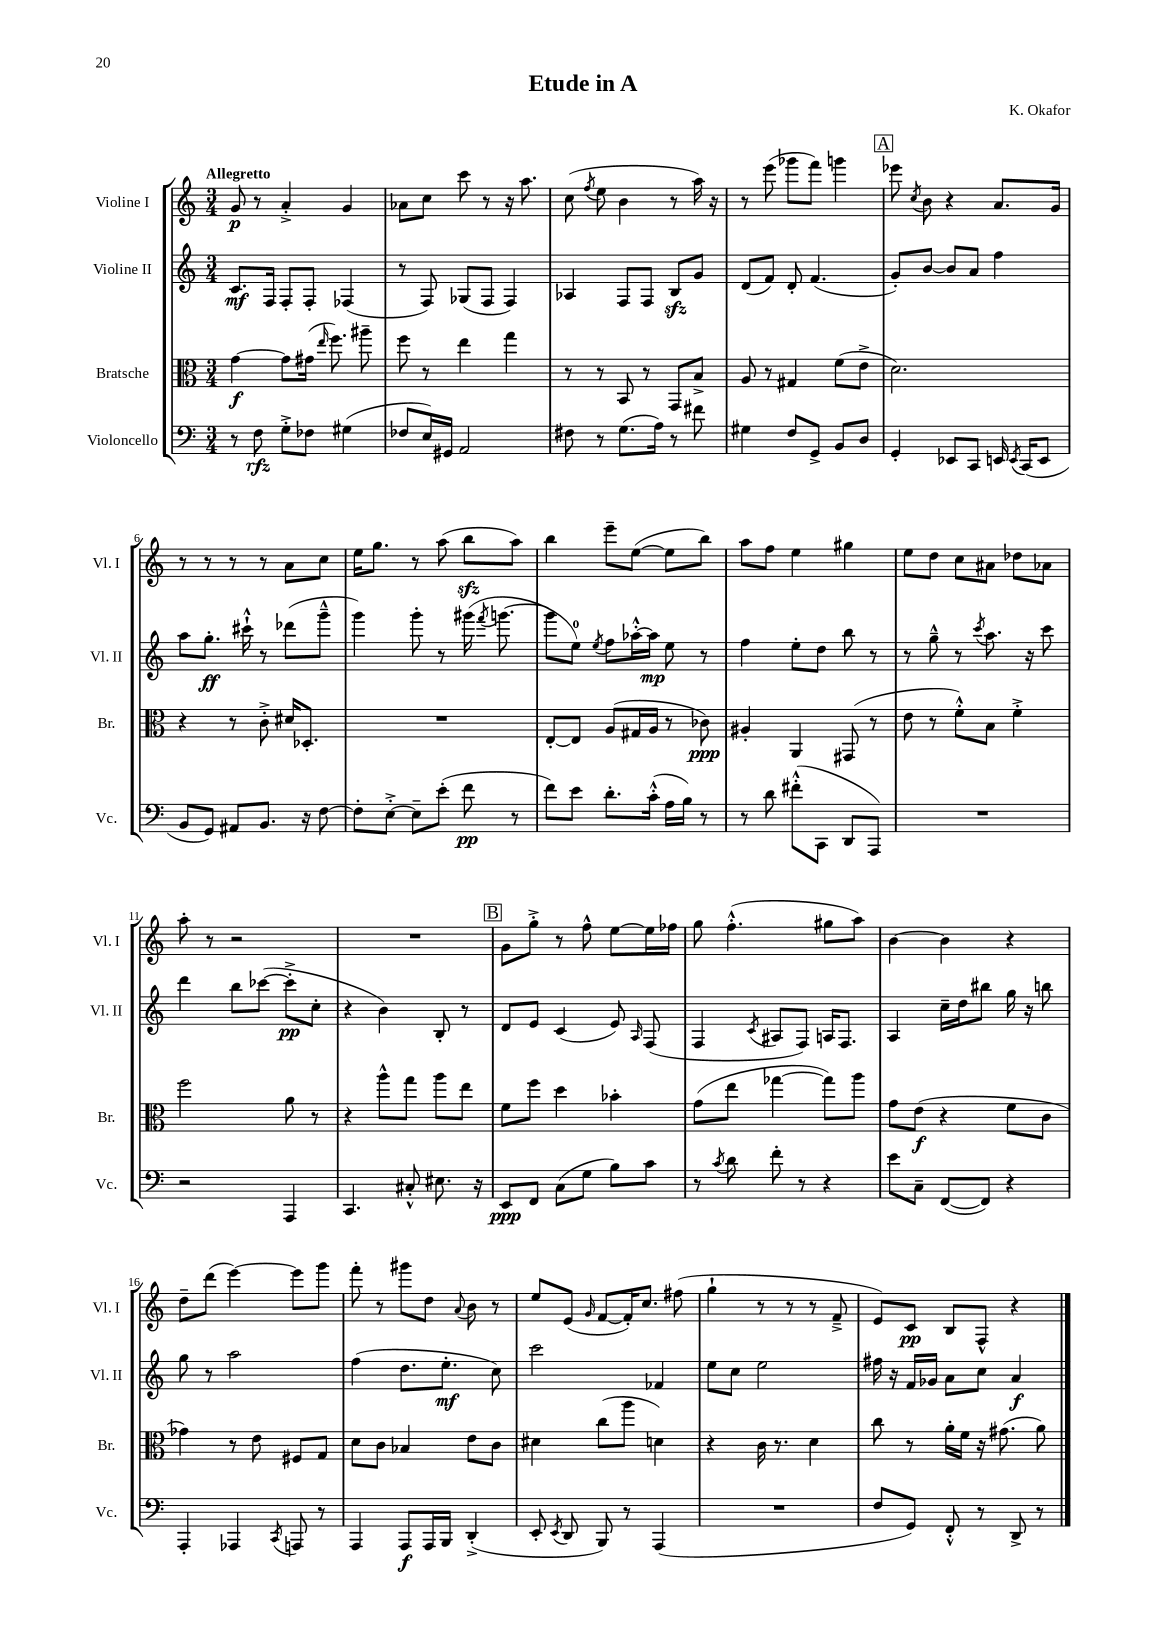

**kern	**dynam	**kern	**dynam	**kern	**dynam	**kern	**dynam
*part4	*part4	*part3	*part3	*part2	*part2	*part1	*part1
*staff4	*staff4	*staff3	*staff3	*staff2	*staff2	*staff1	*staff1
*I"Violoncello	*	*I"Bratsche	*	*I"Violine II	*	*I"Violine I	*
*I'Vc.	*	*I'Br.	*	*I'Vl. II	*	*I'Vl. I	*
*clefF4	*	*clefC3	*	*clefG2	*	*clefG2	*
*k[]	*	*k[]	*	*k[]	*	*k[]	*
*M3/4	*	*M3/4	*	*M3/4	*	*M3/4	*
=1	=1	=1	=1	=1	=1	=1	=1
!	!	!	!	!	!	!LO:TX:a:B:t=Allegretto	!
8r	.	[4g\	f	8.c/L	mf	8g/	p
8F\	rfz	.	.	.	.	8r	.
.	.	.	.	16F/Jk	.	.	.
8G'^\L	.	8g\L]	.	8F'/L	.	4a'^/	.
8F-X\J	.	(16g#X\Jk	.	8F'/J	.	.	.
.	.	16qqee/	.	.	.	.	.
.	.	8.ff\)	.	.	.	.	.
(4G#X\	.	.	.	(4F-X/	.	4g/	.
.	.	8aa#X~\	.	.	.	.	.
=2	=2	=2	=2	=2	=2	=2	=2
8F-X/L	.	8ff\	.	8r	.	8a-X\L	.
16E/L)	.	8r	.	8F/)	.	8cc\J	.
16GG#X/JJ	.	.	.	.	.	.	.
2AA/	.	4ee\	.	(8G-X/L	.	8ccc\	.
.	.	.	.	8F/J	.	8r	.
.	.	4gg\	.	4F/)	.	16r	.
.	.	.	.	.	.	8.aa\	.
=3	=3	=3	=3	=3	=3	=3	=3
8F#X\	.	8r	.	4A-X/	.	(8cc\	.
.	.	.	.	.	.	8qff/	.
8r	.	8r	.	.	.	8ee\	.
(8.G\L	.	8BB/	.	8F/L	.	4b\	.
.	.	8r	.	8F/J	.	.	.
16A\Jk)	.	.	.	.	.	.	.
8r	.	8GG/L	.	8Bzz/L	.	8r	.
8f#X\	.	8B^/J	.	8g/J	.	16aa\)	.
.	.	.	.	.	.	16r	.
=4	=4	=4	=4	=4	=4	=4	=4
4G#X\	.	8A/	.	(8d/L	.	8r	.
.	.	8r	.	8f/J)	.	(8eee\	.
8F/L	.	4G#X/	.	8d'/	.	8ggg-X\L	.
8GG^/J	.	.	.	(4.f/	.	8fff\J)	.
8BB/L	.	(8f\L	.	.	.	4gggn\	.
8D/J	.	8e^\J	.	.	.	.	.
!!LO:REH:place=s1:t=A
=5	=5	=5	=5	=5	=5	=5	=5
4GG'/	.	2.d\)	.	8g'/L)	.	8eee-X\	.
.	.	.	.	.	.	8qcc/	.
.	.	.	.	[8b/J	.	8b\	.
8EE-X/L	.	.	.	8b/L]	.	4r	.
8CC/J	.	.	.	8a/J	.	.	.
16EEn/	.	.	.	4ff\	.	8.a/L	.
8qEE/	.	.	.	.	.	.	.
(16CC/KL	.	.	.	.	.	.	.
8EE/J	.	.	.	.	.	.	.
.	.	.	.	.	.	16g/Jk	.
!!LO:LB:g=z
=6	=6	=6	=6	=6	=6	=6	=6
8BB/L	.	4r	.	8aa\L	.	8r	.
8GG/J)	.	.	.	8.gg'\J	ff	8r	.
8AA#X/L	.	8r	.	.	.	8r	.
.	.	.	.	16ccc#X`^^\	.	.	.
8.BB/J	.	8c'^\	.	8r	.	8r	.
.	.	16d#X/KL	.	(8ddd-X\L	.	8a\L	.
16r	.	8.D-X'/J	.	.	.	.	.
[8F\	.	.	.	8ggg~^^\J	.	8cc\J	.
=7	=7	=7	=7	=7	=7	=7	=7
8F'\L]	.	2.r	.	4ggg\)	.	16ee\KL	.
.	.	.	.	.	.	8.gg\J	.
[8E'^\J	.	.	.	.	.	.	.
8E~\L]	.	.	.	8ggg'\	.	8r	.
(8e'\J	.	.	.	8r	.	(8aa\	.
8f\	pp	.	.	(16ggg#X\	.	8bbzz\L	.
.	.	.	.	8qfff/	.	.	.
.	.	.	.	[8.gggn\	.	.	.
8r	.	.	.	.	.	8aa\J)	.
=8	=8	=8	=8	=8	=8	=8	=8
8f\L)	.	[8E'/L	.	8ggg\L]	.	4bb\	.
8e\J	.	8E/J]	.	8ee\J)	.	.	.
.	.	.	.	8qee/	.	.	.
8.d'\L	.	(8A/L	.	8ff\L	.	8eee~\L	.
.	.	16G#X/L	.	[16aa-X'^^\L	.	([8ee\J	.
(16c'^^\Jk	.	16A/JJ	.	16aa-\JJ]	mp	.	.
16A\LL	.	8r	.	8ee\	.	8ee\L]	.
16B\JJ)	.	.	.	.	.	.	.
8r	.	8c-X\)	ppp	8r	.	8bb\J)	.
=9	=9	=9	=9	=9	=9	=9	=9
8r	.	4A#X'/	.	4ff\	.	8aa\L	.
8d\	.	.	.	.	.	8ff\J	.
(8f#X'^^\L	.	4AA/	.	8ee'\L	.	4ee\	.
8CC\J	.	.	.	8dd\J	.	.	.
8DD/L	.	(8GG#X/	.	8bb\	.	4gg#X\	.
8AAA/J)	.	8r	.	8r	.	.	.
=10	=10	=10	=10	=10	=10	=10	=10
2.r	.	8e\	.	8r	.	8ee\L	.
.	.	8r	.	8gg~^^\	.	8dd\J	.
.	.	8f'^^\L)	.	8r	.	8cc\L	.
.	.	.	.	8qccc/	.	.	.
.	.	8B\J	.	8.aa\	.	8a#X\J	.
.	.	4f'^\	.	.	.	8dd-X\L	.
.	.	.	.	16r	.	.	.
.	.	.	.	8ccc\	.	8a-X\J	.
!!LO:LB:g=z
=11	=11	=11	=11	=11	=11	=11	=11
2r	.	2ff\	.	4ddd\	.	8aa'\	.
.	.	.	.	.	.	8r	.
.	.	.	.	8bb\L	.	2r	.
.	.	.	.	([8ccc-X\J	.	.	.
4AAA/	.	8a\	.	8ccc-'^\L]	pp	.	.
.	.	8r	.	8cc'\J	.	.	.
=12	=12	=12	=12	=12	=12	=12	=12
4.CC/	.	4r	.	4r	.	2.r	.
.	.	8aa^^\L	.	4b\)	.	.	.
8C#X'^^/	.	8gg\J	.	.	.	.	.
8.E#X\	.	8aa\L	.	8B'/	.	.	.
.	.	8ee\J	.	8r	.	.	.
16r	.	.	.	.	.	.	.
!!LO:REH:place=s1:t=B
=13	=13	=13	=13	=13	=13	=13	=13
8EE/L	ppp	8f\L	.	8d/L	.	8g\L	.
8FF/J	.	8ff\J	.	8e/J	.	8gg'^\J	.
(8C\L	.	4dd\	.	(4c/	.	8r	.
8G\J	.	.	.	.	.	8ff^^\	.
8B\L)	.	4b-X'\	.	8e/)	.	[8ee\L	.
.	.	.	.	16qqA/	.	.	.
8c\J	.	.	.	(8F/	.	16ee\L]	.
.	.	.	.	.	.	16ff-X\JJ	.
=14	=14	=14	=14	=14	=14	=14	=14
8r	.	(8g\L	.	4F/	.	8gg\	.
8qc/	.	.	.	.	.	.	.
8d\	.	8ee\J	.	.	.	(4.ff'^^\	.
.	.	.	.	8qc/	.	.	.
8f'\	.	[4gg-X\	.	8A#X/L	.	.	.
8r	.	.	.	8F/J)	.	.	.
4r	.	8gg-\L])	.	16An/KL	.	8gg#X\L	.
.	.	.	.	8.F/J	.	.	.
.	.	8aa\J	.	.	.	8aa\J)	.
=15	=15	=15	=15	=15	=15	=15	=15
8e\L	.	8g\L	.	4A/	.	[4b\	.
8C~\J	.	(8e\J	f	.	.	.	.
([8FF/L	.	4r	.	16cc~\LL	.	4b\]	.
.	.	.	.	16dd\J	.	.	.
8FF/J])	.	.	.	8bb#X\J	.	.	.
4r	.	8f\L	.	16gg\	.	4r	.
.	.	.	.	16r	.	.	.
.	.	8c\J	.	8bbn\	.	.	.
!!LO:LB:g=z
=16	=16	=16	=16	=16	=16	=16	=16
4AAA'/	.	4g-X\)	.	8gg\	.	8dd~\L	.
.	.	.	.	8r	.	(8ddd\J	.
4AAA-X/	.	8r	.	2aa\	.	[4eee\)	.
.	.	8e\	.	.	.	.	.
8qCC/	.	.	.	.	.	.	.
8AAAn/	.	8F#X/L	.	.	.	8eee\L]	.
8r	.	8G/J	.	.	.	8ggg\J	.
=17	=17	=17	=17	=17	=17	=17	=17
4AAA/	.	8d\L	.	(4ff\	.	8fff'\	.
.	.	8c\J	.	.	.	8r	.
8AAA/L	f	4B-X/	.	8.dd\L	.	8ggg#X\L	.
16AAA/L	.	.	.	.	.	8dd\J	.
16BBB/JJ	.	.	.	8.ee'\J	mf	.	.
.	.	.	.	.	.	8qqa/	.
(4DD'^/	.	8e\L	.	.	.	8b\	.
.	.	8c\J	.	8cc\)	.	8r	.
=18	=18	=18	=18	=18	=18	=18	=18
8EE'/	.	4d#X\	.	2ccc\	.	8ee/L	.
8qEE/	.	.	.	.	.	.	.
8DD/	.	.	.	.	.	(8e/J	.
.	.	.	.	.	.	16qqg/	.
8BBB/)	.	(8cc\L	.	.	.	[8f/L	.
8r	.	8aa\J	.	.	.	16f'/K])	.
.	.	.	.	.	.	8.cc/J	.
(4AAA/	.	4dn\)	.	4f-X/	.	.	.
.	.	.	.	.	.	(8ff#X\	.
=19	=19	=19	=19	=19	=19	=19	=19
2.r	.	4r	.	8ee\L	.	4gg`\	.
.	.	.	.	8cc\J	.	.	.
.	.	16c\	.	2ee\	.	8r	.
.	.	8.r	.	.	.	.	.
.	.	.	.	.	.	8r	.
.	.	4d\	.	.	.	8r	.
.	.	.	.	.	.	8f~^/	.
=20	=20	=20	=20	=20	=20	=20	=20
8F/L	.	8cc\	.	16ff#X\	.	8e/L)	.
.	.	.	.	16r	.	.	.
8GG/J)	.	8r	.	16f/LL	.	8c/J	pp
.	.	.	.	16g-X/JJ	.	.	.
8FF'^^/	.	16a'\LL	.	8a\L	.	8B/L	.
.	.	16f\JJ	.	.	.	.	.
8r	.	16r	.	8cc\J	.	8F^^/J	.
.	.	(8.g#X\	.	.	.	.	.
8DD^/	.	.	.	4a/	f	4r	.
8r	.	8a\)	.	.	.	.	.
==	==	==	==	==	==	==	==
*-	*-	*-	*-	*-	*-	*-	*-
